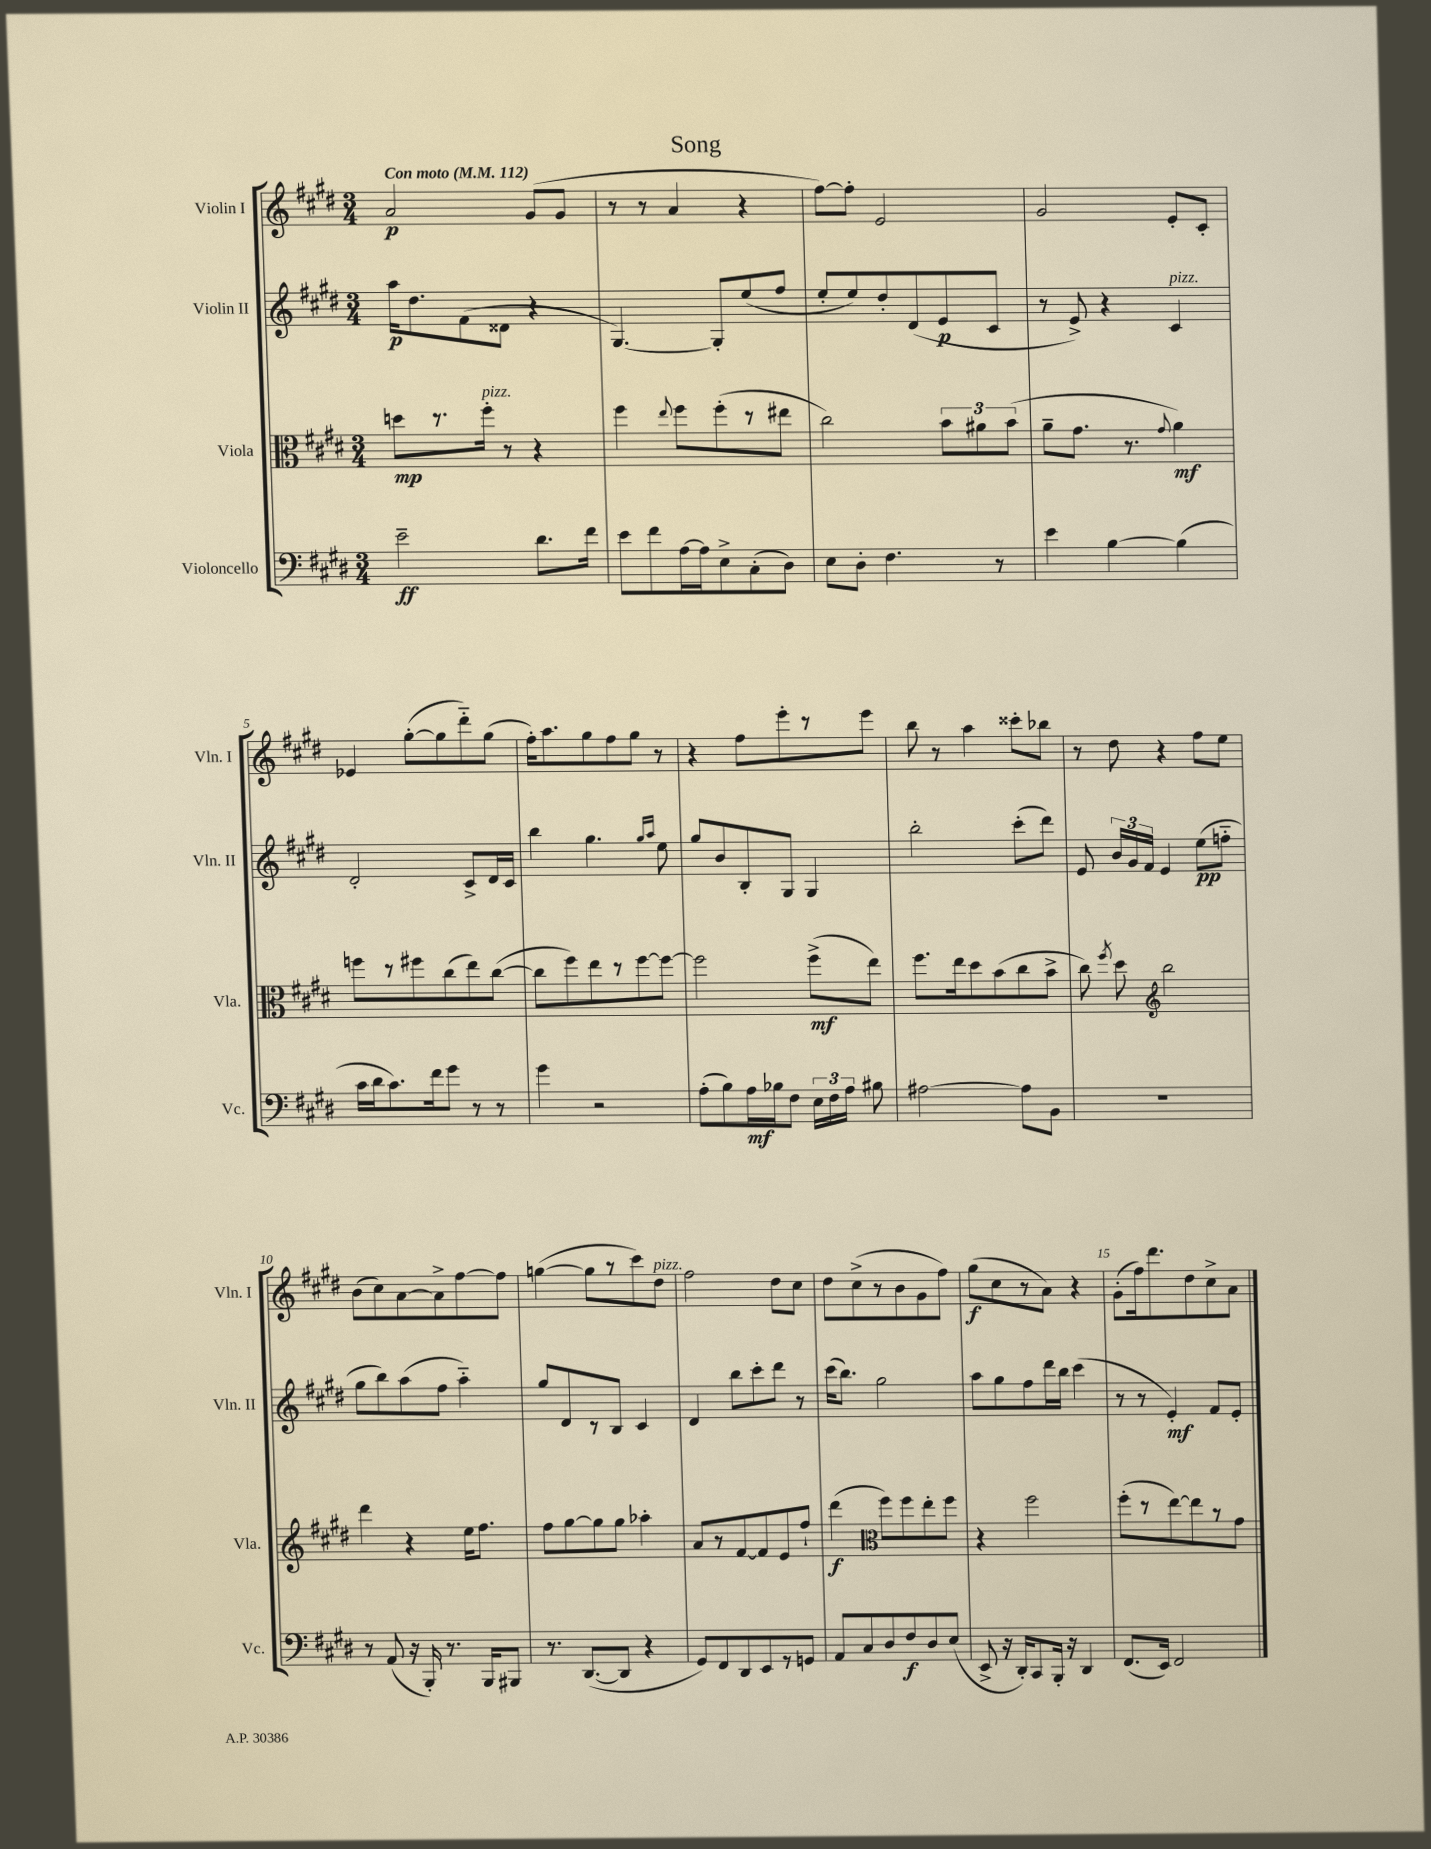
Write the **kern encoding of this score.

**kern	**dynam	**kern	**dynam	**kern	**dynam	**kern	**dynam
*part4	*part4	*part3	*part3	*part2	*part2	*part1	*part1
*staff4	*staff4	*staff3	*staff3	*staff2	*staff2	*staff1	*staff1
*I"Violoncello	*	*I"Viola	*	*I"Violin II	*	*I"Violin I	*
*I'Vc.	*	*I'Vla.	*	*I'Vln. II	*	*I'Vln. I	*
*clefF4	*	*clefC3	*	*clefG2	*	*clefG2	*
*k[f#c#g#d#]	*	*k[f#c#g#d#]	*	*k[f#c#g#d#]	*	*k[f#c#g#d#]	*
*M3/4	*	*M3/4	*	*M3/4	*	*M3/4	*
*MM112	*	*MM112	*	*MM112	*	*MM112	*
=1	=1	=1	=1	=1	=1	=1	=1
!	!	!	!	!	!	!LO:TX:a:B:t=Con moto	!
2e~\	ff	8ddn\L	mp	16aa\KL	p	2a/	p
.	.	.	.	8.dd#\	.	.	.
.	.	8.r	.	.	.	.	.
.	.	.	.	(8f#\	.	.	.
!	!	!LO:TX:a:i:t=pizz.	!	!	!	!	!
.	.	16ff#'\Jk	.	.	.	.	.
.	.	8r	.	8d##X\J	.	.	.
8.d#\L	.	4r	.	4r	.	(8g#/L	.
.	.	.	.	.	.	8g#/J	.
16f#\Jk	.	.	.	.	.	.	.
=2	=2	=2	=2	=2	=2	=2	=2
8e\L	.	4ff#\	.	[4.G#/)	.	8r	.
8f#\	.	.	.	.	.	8r	.
.	.	8qqee/	.	.	.	.	.
[16A\L	.	8ff#\L	.	.	.	4a/	.
16A\J]	.	.	.	.	.	.	.
8E^\	.	(8ff#'\	.	8G#'/L]	.	.	.
(8C#'\	.	8r	.	(8ee/	.	4r	.
8D#\J)	.	8ee#X\J	.	8ff#/J	.	.	.
=3	=3	=3	=3	=3	=3	=3	=3
8E\L	.	2cc#\)	.	8ee'/L	.	[8ff#\L)	.
8D#'\J	.	.	.	8ee/)	.	8ff#'\J]	.
4.F#\	.	.	.	8dd#'/	.	2e/	.
.	.	.	.	(8d#/	.	.	.
.	.	12b\L	.	8e/	p	.	.
.	.	12a#X\	.	.	.	.	.
8r	.	.	.	8c#/J	.	.	.
.	.	(12b\J	.	.	.	.	.
=4	=4	=4	=4	=4	=4	=4	=4
4e\	.	8a~\L	.	8r	.	2g#/	.
.	.	8.g#\J	.	8e^/)	.	.	.
[4B\	.	.	.	4r	.	.	.
.	.	8.r	.	.	.	.	.
.	.	8qqg#/	.	.	.	.	.
!	!	!	!	!LO:TX:a:i:t=pizz.	!	!	!
(4B\]	.	4a\)	mf	4c#/	.	8e'/L	.
.	.	.	.	.	.	8c#'/J	.
!!LO:LB:g=z
=5	=5	=5	=5	=5	=5	=5	=5
16c#\LL	.	8ffn\L	.	2d#'/	.	4e-X/	.
16d#\J	.	.	.	.	.	.	.
8.c#\)	.	8r	.	.	.	.	.
.	.	8ff#X\	.	.	.	([8gg#'\L	.
16f#\k	.	.	.	.	.	.	.
8g#\J	.	(8cc#\	.	.	.	8gg#\]	.
8r	.	8ee\)	.	8c#^/L	.	8ddd#\)	.
8r	.	([8cc#\J	.	16d#/L	.	(8gg#\J	.
.	.	.	.	16c#/JJ	.	.	.
=6	=6	=6	=6	=6	=6	=6	=6
4g#\	.	8cc#\L]	.	4bb\	.	16ff#'\KL)	.
.	.	.	.	.	.	8.aa\	.
.	.	8ff#\)	.	.	.	.	.
2r	.	8ee\	.	4.gg#\	.	8gg#\	.
.	.	8r	.	.	.	8ff#\	.
.	.	[8ff#\	.	.	.	8gg#\J	.
.	.	.	.	16qqgg#/LL	.	.	.
.	.	.	.	16qqaa/JJ	.	.	.
.	.	8ff#\J_	.	8ee\	.	8r	.
=7	=7	=7	=7	=7	=7	=7	=7
(8A'\L	.	2ff#\]	.	8gg#/L	.	4r	.
8B\)	.	.	.	8b/	.	.	.
16A\L	mf	.	.	8B'/	.	8ff#\L	.
16B-X\J	.	.	.	.	.	.	.
8F#\J	.	.	.	8G#/J	.	8eee'\	.
24E\LL	.	(8ff#^\L	mf	4G#/	.	8r	.
24F#\	.	.	.	.	.	.	.
24A\JJ	.	.	.	.	.	.	.
8B#X\	.	8ee\J)	.	.	.	8eee\J	.
=8	=8	=8	=8	=8	=8	=8	=8
[2A#X\	.	8.ff#\L	.	2bb'\	.	8bb\	.
.	.	.	.	.	.	8r	.
.	.	16ee\k	.	.	.	.	.
.	.	8dd#\	.	.	.	4aa\	.
.	.	(8b\	.	.	.	.	.
8A#\L]	.	8cc#\	.	(8ccc#'\L	.	8ccc##X'\L	.
8BB\J	.	8b^\J	.	8ddd#\J)	.	8bb-X\J	.
=9	=9	=9	=9	=9	=9	=9	=9
2.r	.	8cc#\)	.	8e/	.	8r	.
.	.	8qff#/	.	.	.	.	.
.	.	8dd#\	.	24b/LL	.	8dd#\	.
.	.	.	.	24g#/	.	.	.
.	.	.	.	24f#/JJ	.	.	.
*	*	*clefG2	*	*	*	*	*
.	.	2bb\	.	4e/	.	4r	.
.	.	.	.	(8ee\L	pp	8ff#\L	.
.	.	.	.	8ffn\J	.	8ee\J	.
!!LO:LB:g=z
=10	=10	=10	=10	=10	=10	=10	=10
8r	.	4ddd#\	.	8gg#\L	.	(8b\L	.
(8AA/	.	.	.	8bb\)	.	8cc#\)	.
16r	.	4r	.	(8aa\	.	[8a\	.
16BBB'/)	.	.	.	.	.	.	.
8.r	.	.	.	8ff#\J	.	8a^\]	.
.	.	16ee\KL	.	4aa\)	.	[8ff#\	.
16BBB/KL	.	8.ff#\J	.	.	.	.	.
8BBB#X/J	.	.	.	.	.	8ff#\J]	.
=11	=11	=11	=11	=11	=11	=11	=11
8.r	.	8ff#\L	.	8gg#/L	.	([4ggn\	.
.	.	[8gg#\	.	8d#/	.	.	.
([8.DD#/L	.	.	.	.	.	.	.
.	.	8gg#\]	.	8r	.	8gg\L]	.
8DD#/J]	.	8gg#\J	.	8B/J	.	8r	.
4r	.	4aa-X'\	.	4c#/	.	8ccc#\)	.
!	!	!	!	!	!	!LO:TX:a:i:t=pizz.	!
.	.	.	.	.	.	8dd#\J	.
=12	=12	=12	=12	=12	=12	=12	=12
8GG#/L)	.	8a/L	.	4d#/	.	2ff#\	.
8FF#/	.	8r	.	.	.	.	.
8DD#/	.	[8f#/	.	8bb\L	.	.	.
8EE/	.	8f#/]	.	8ccc#'\	.	.	.
8r	.	8e/	.	8ddd#\J	.	8dd#\L	.
8GGn/J	.	8ff#`/J	.	8r	.	8cc#\J	.
=13	=13	=13	=13	=13	=13	=13	=13
8AA/L	.	(4ddd#\	f	(16ccc#\KL	.	8dd#\L	.
.	.	.	.	8.bb\J)	.	.	.
8C#/	.	.	.	.	.	(8cc#^\	.
*	*	*clefC3	*	*	*	*	*
8D#/	.	8ff#\L)	.	2gg#\	.	8r	.
8F#/	f	8ff#\	.	.	.	8b\	.
8D#/	.	8ee'\	.	.	.	8g#\	.
(8E/J	.	8ff#\J	.	.	.	8ff#\J)	.
=14	=14	=14	=14	=14	=14	=14	=14
8EE^/	.	4r	.	8aa\L	.	(8gg#\L	f
16r	.	.	.	8gg#\	.	8cc#\	.
16DD#'/KL)	.	.	.	.	.	.	.
8CC#/	.	2ff#\	.	8ff#\	.	8r	.
16BBB'/Jk	.	.	.	16ddd#\L	.	8a\J)	.
16r	.	.	.	16bb\JJ	.	.	.
4DD#/	.	.	.	(4ccc#\	.	4r	.
=15	=15	=15	=15	=15	=15	=15	=15
(8.FF#/L	.	(8ff#'\L	.	8r	.	(8g#'\L	.
.	.	8r	.	8r	.	16ff#\k)	.
16EE/Jk)	.	.	.	.	.	8.ddd#\	.
2FF#/	.	[8ee\)	.	4e'/)	mf	.	.
.	.	8ee\]	.	.	.	8dd#\	.
.	.	8r	.	8f#/L	.	8cc#^\	.
.	.	8g#\J	.	8e'/J	.	8a\J	.
==	==	==	==	==	==	==	==
*-	*-	*-	*-	*-	*-	*-	*-
